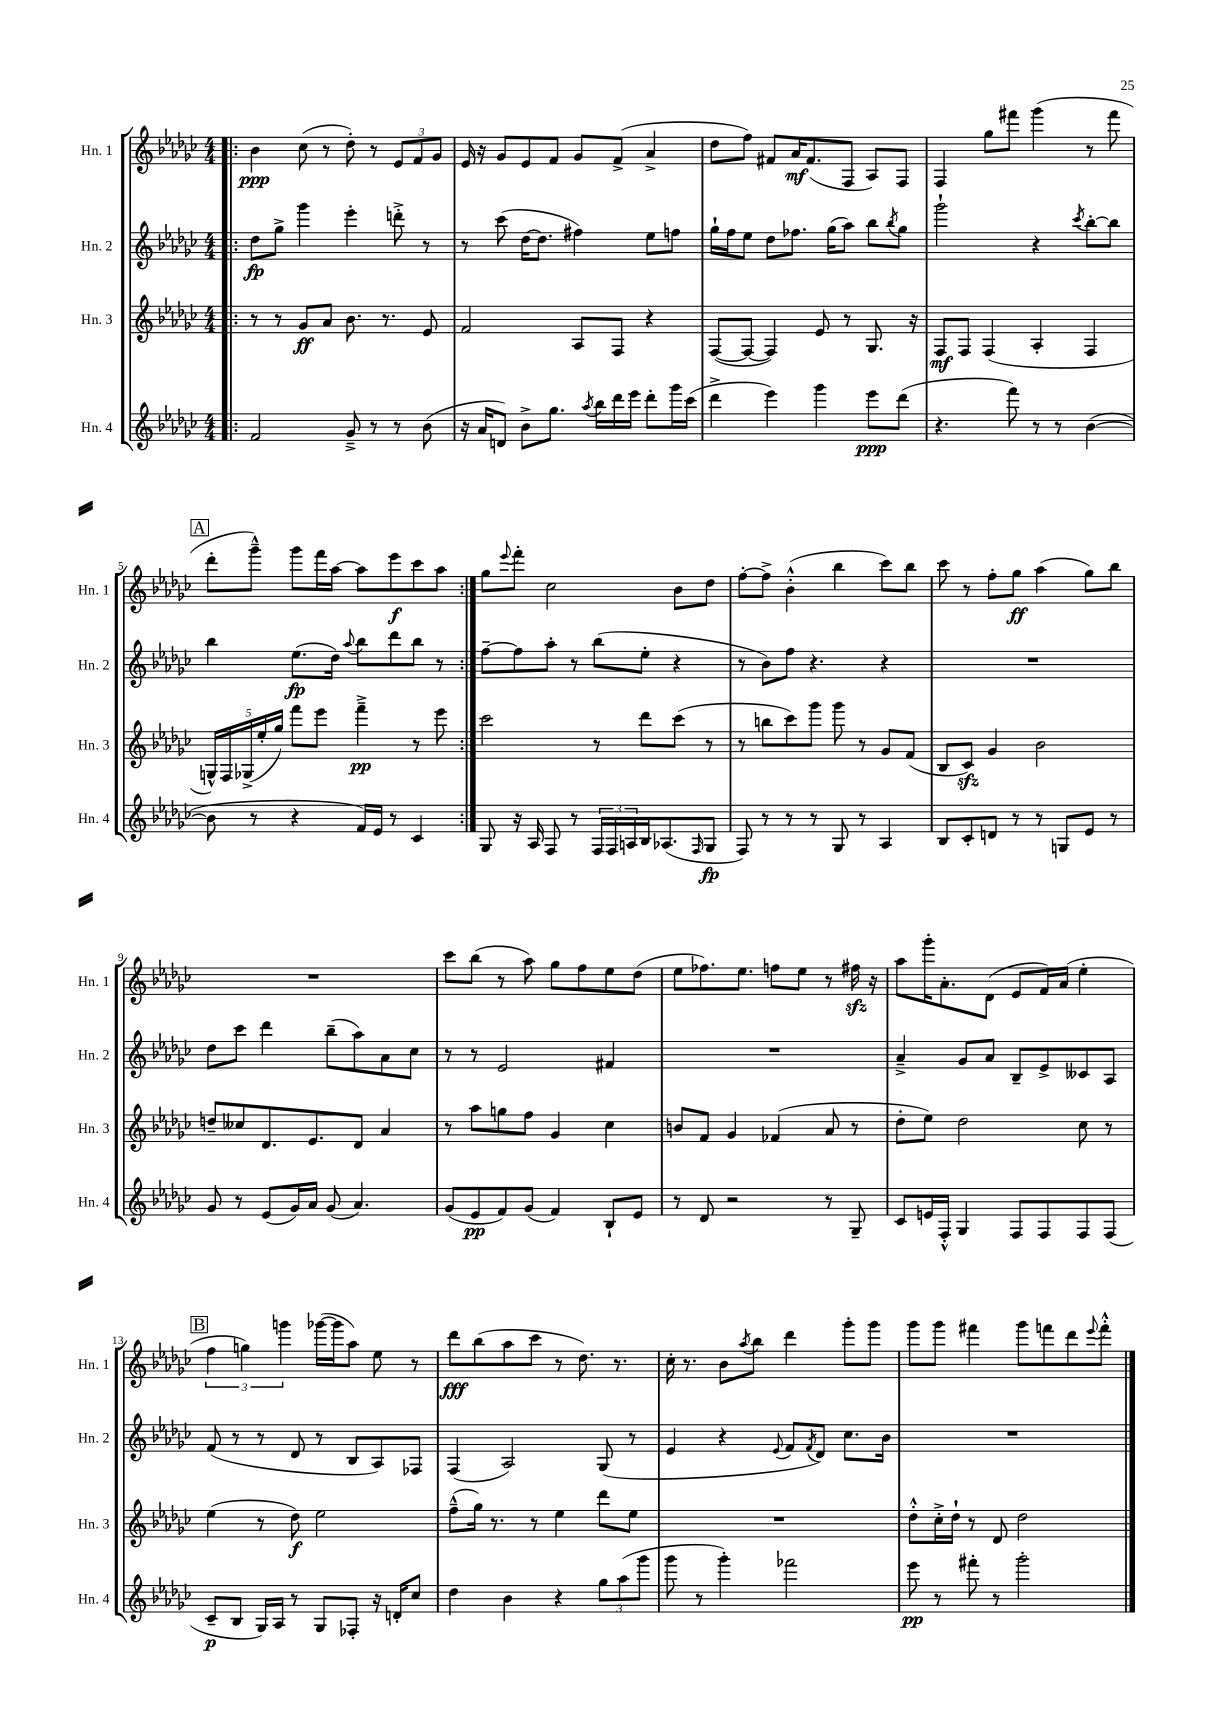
<<
\new StaffGroup <<
\new Staff = "s0" \with { instrumentName = "Hn. 1" shortInstrumentName = "Hn. 1" } {
    \clef treble \key ges \major \numericTimeSignature \time 4/4
    \repeat volta 2 { \bar ".|:" bes'4\ppp ces''8( r8 des''8-.) r8 \tuplet 3/2 { ees'8 f'8 ges'8 } |
    ees'16 r16 ges'8 ees'8 f'8 ges'8 f'8->( aes'4-> |
    des''8 f''8) fis'8 aes'16\mf fis'8.( f8 aes8) f8 |
    f4 ges''8 fis'''8 ges'''4( r8 fis'''8 |
    \mark \markup { \box "A" } des'''8-. ges'''8---^) ges'''8 f'''16 aes''16~ aes''8 ees'''8\f ces'''8 aes''8 | }
    ges''8 \appoggiatura { ees'''8 } f'''8-. ces''2 bes'8 des''8 |
    f''8~-. f''8-> bes'4-.-^( bes''4 ces'''8) bes''8 |
    ces'''8 r8 f''8-. ges''8\ff aes''4( ges''8) bes''8 |
    R1 |
    ces'''8 bes''8( r8 aes''8) ges''8 f''8 ees''8 des''8( |
    ees''8 fes''8.) ees''8. f''8 ees''8 r8 fis''16\sfz r16 |
    aes''8 ges'''16-. aes'8.-. des'8( ees'8 f'16) aes'16( ees''4-. |
    \mark \markup { \box "B" } \tuplet 3/2 { f''4 g''4) g'''4 } ges'''16~( ges'''16 aes''8) ees''8 r8 |
    des'''8\fff bes''8( aes''8 ces'''8 r8 des''8.) r8. |
    ces''16-. r8. bes'8 \acciaccatura { aes''8 } bes''8 des'''4 ges'''8-. ges'''8 |
    ges'''8 ges'''8 fis'''4 ges'''8 f'''8 des'''8 \appoggiatura { ees'''8 } f'''8-.-^ \bar "|." |
}
\new Staff = "s1" \with { instrumentName = "Hn. 2" shortInstrumentName = "Hn. 2" } {
    \clef treble \key ges \major \numericTimeSignature \time 4/4
    \repeat volta 2 { \bar ".|:" des''8\fp ges''8-> ges'''4 ees'''4-. d'''8-.-> r8 |
    r8 ces'''8( des''16~ des''8. fis''4) ees''8 f''8 |
    ges''16-! f''16 ees''8 des''8 fes''8. ges''16( aes''8) bes''8 \acciaccatura { bes''8 } ges''8 |
    ges'''2-! r4 \acciaccatura { ces'''8 } bes''8~-. bes''8 |
    \mark \markup { \box "A" } bes''4 ees''8.\fp( des''16) \appoggiatura { aes''8 } bes''8 des'''8 bes''8 r8 | }
    f''8~-- f''8 aes''8-. r8 bes''8( ees''8-. r4 |
    r8 bes'8) f''8 r4. r4 |
    R1 |
    des''8 ces'''8 des'''4 bes''8--( aes''8) aes'8 ces''8 |
    r8 r8 ees'2 fis'4 |
    R1 |
    aes'4---> ges'8 aes'8 bes8-- ees'8-> ceses'8 aes8 |
    \mark \markup { \box "B" } f'8( r8 r8 des'8 r8 bes8 aes8) fes8 |
    f4( aes2) ges8( r8 |
    ees'4 r4 \appoggiatura { ees'8 } f'8 \acciaccatura { f'8 } des'8) ces''8. bes'16 |
    R1 \bar "|." |
}
\new Staff = "s2" \with { instrumentName = "Hn. 3" shortInstrumentName = "Hn. 3" } {
    \clef treble \key ges \major \numericTimeSignature \time 4/4
    \repeat volta 2 { \bar ".|:" r8 r8 ges'8\ff aes'8 bes'8. r8. ees'8 |
    f'2 aes8 f8 r4 |
    f8~( f8~ f4) ees'8 r8 ges8. r16 |
    f8\mf f8 f4( aes4-. f4 |
    \mark \markup { \box "A" } \tuplet 5/4 { g16-^) f16 ges16->( ees''16-. ges''16) } f'''8 ees'''8 f'''4--->\pp r8 ees'''8 | }
    ces'''2 r8 des'''8 ces'''8( r8 |
    r8 b''8 ces'''8) ges'''8 ges'''8 r8 ges'8 f'8( |
    bes8 ces'8\sfz) ges'4 bes'2 |
    d''8-- ceses''8 des'8. ees'8. des'8 aes'4 |
    r8 aes''8 g''8 f''8 ges'4 ces''4 |
    b'8 f'8 ges'4 fes'4( aes'8 r8 |
    des''8-. ees''8) des''2 ces''8 r8 |
    \mark \markup { \box "B" } ees''4( r8 des''8\f) ees''2 |
    f''8---^( ges''16) r8. r8 ees''4 des'''8 ees''8 |
    R1 |
    des''8-.-^ ces''16-.-> des''16-! r8 des'8 des''2 \bar "|." |
}
\new Staff = "s3" \with { instrumentName = "Hn. 4" shortInstrumentName = "Hn. 4" } {
    \clef treble \key ges \major \numericTimeSignature \time 4/4
    \repeat volta 2 { \bar ".|:" f'2 ges'8---> r8 r8 bes'8( |
    r16 aes'16 d'8) bes'8-> ges''8. \acciaccatura { aes''8 } bes''16 des'''16 ees'''16 des'''8-. ges'''16 ces'''16( |
    des'''4-> ees'''4) ges'''4 ees'''8\ppp des'''8( |
    r4. f'''8) r8 r8 bes'4~( |
    \mark \markup { \box "A" } bes'8 r8 r4 f'16) ees'16 r8 ces'4 | }
    ges8 r16 aes16 f8 r8 \tuplet 3/2 { f16 f16 a16 } bes16 aes8.( \grace { f16 } ges8\fp |
    f8) r8 r8 r8 ges8 r8 aes4 |
    bes8 ces'8-. d'8 r8 r8 g8 ees'8 r8 |
    ges'8 r8 ees'8( ges'16) aes'16 ges'8( aes'4.) |
    ges'8( ees'8\pp f'8) ges'8( f'4) bes8-! ees'8 |
    r8 des'8 r2 r8 ges8-- |
    ces'8 e'16 f16-.-^ ges4 f8 f8 f8 f8( |
    \mark \markup { \box "B" } ces'8--\p bes8 ges16) aes16 r8 ges8 fes8-. r16 d'16-. ces''8 |
    des''4 bes'4 r4 \tuplet 3/2 { ges''8 aes''8( ges'''8 } |
    ges'''8 r8 ges'''4-.) fes'''2 |
    ees'''8\pp r8 fis'''8-. r8 ges'''2-. \bar "|." |
}
>>
>>
